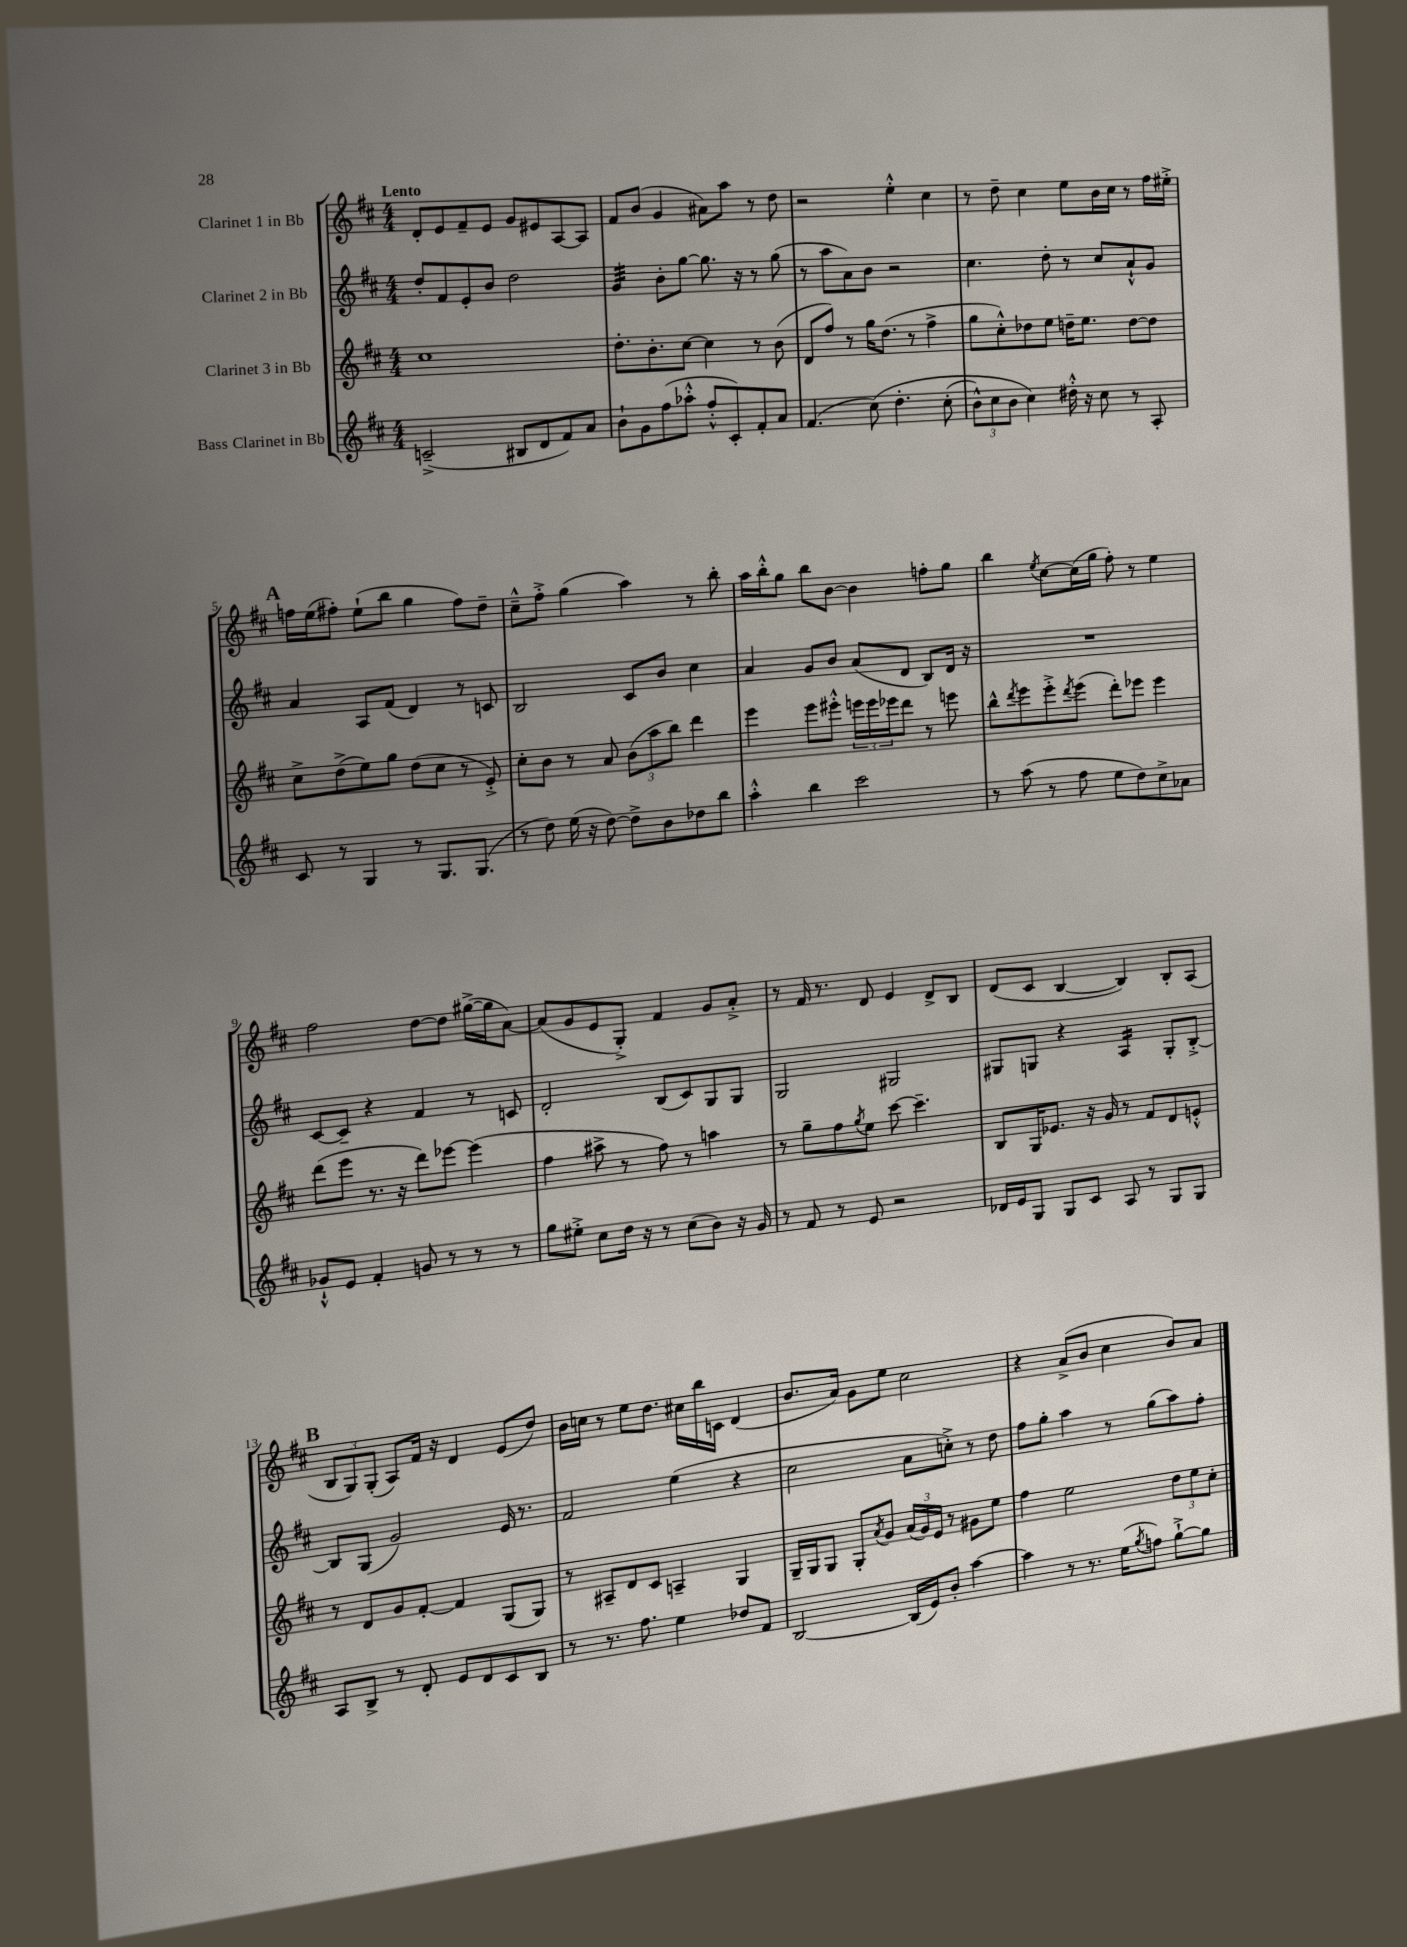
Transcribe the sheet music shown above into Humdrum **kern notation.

**kern	**kern	**kern	**kern
*staff4	*staff3	*staff2	*staff1
*clefG2	*clefG2	*clefG2	*clefG2
*k[f#c#]	*k[f#c#]	*k[f#c#]	*k[f#c#]
*M4/4	*M4/4	*M4/4	*M4/4
(2c~^/	1cc#	8dd'/L	8d'/L
.	.	8f#/	8e/
.	.	8e'/	8f#~/
.	.	8b/J	8e/J
8B#/L	.	2dd\	8g/L
8d/	.	.	8e#/
8f#/)	.	.	[8A/
8a/J	.	.	8A/]J
=	=	=	=
8b`\L	8.dd'\L	4g/	8f#/L
8g\	.	.	(8b/J
.	8.b'\	.	.
(8ff#\	.	8b'\L	4g/
8aa-'^^\J	[8cc#\J	[8gg\J	.
8ff#'^^/L	4cc#\]	8.gg\]	8a#\L)
8c#'/)	.	.	8aa\J
.	.	16r	.
8f#'/	8r	8r	8r
8a/J	(8b\	(8gg\	8dd\
=	=	=	=
(4.f#/	8d/L	8r	2r
.	8ff#/J)	8aa\L	.
.	8r	8a\)	.
&(8cc#\)	16gg\LK	8b\J	.
.	(8.dd\J	.	.
4.dd'\	.	2r	4ee'^^\
.	8r	.	.
.	4ff#^\	.	4cc#\
(8cc#'\	.	.	.
=	=	=	=
12b^^\L)	8gg\L	4.cc#\	8r
12cc#\	.	.	.
.	8cc#'^^\)	.	8dd~\
12b\J	.	.	.
4cc#\&)	8dd-\	.	4cc#\
.	8ee\J	8dd'\	.
16dd#'^^\	16dd~\LK	8r	8ee\L
16r	8.ee\J	.	.
8cc#\	.	8cc#/L	16b\L
.	.	.	16cc#\JJ
8r	[8dd\L	8a`^^/	8r
8A'/	8dd\]J	8g/J	16ff#\LL
.	.	.	16ee#'^\JJ
=	=	=	=
8c#/	8cc#^\L	4a/	16ff\LL
.	.	.	(16ee\J
8r	(8dd^\	.	8ff#'\J)
4G/	8ee\)	8A/L	(8ee`\L
.	8gg\J	(8f#/J	8bb\J
8r	(8dd\L	4d/)	4gg\
8.G/L	8cc#\J	.	.
.	8r	8r	8ff#\L)
(8.G/J	.	.	.
.	8e'^/)	8c/	8dd~\J
=	=	=	=
8r	8cc#'\L	2B/	8cc#~^^\L
8dd\)	8b\J	.	8ff#'^\J
(16ee\	8r	.	(4gg\
16r	.	.	.
[8dd\)	8a/	.	.
8dd^\]L	(12b\L	8c#/L	4aa\)
.	12aa\	.	.
8b\	.	8b/J	.
.	12bb\J)	.	.
8dd-\	4ddd\	4cc#\	8r
8bb\J	.	.	8bb'\
=	=	=	=
4aa'^^\	4eee\	4a/	16aa\LL
.	.	.	16bb'^^\J
.	.	.	8gg\J
4bb\	8eee\L	8g/L	8bb\L
.	8eee#'^^\J	8b/J	[8b\J
2ccc#\	24eee\LL	(8a/L	4b\]
.	24eee\	.	.
.	24eee-\J	.	.
.	8ddd\J	8d/J	.
.	8r	8B/L)	8ff'\L
.	8eee\	16d/Jk	8gg\J
.	.	16r	.
=	=	=	=
8r	8bb^^\L	1r	4bb\
.	8qddd/	.	.
(8aa\	8eee\	.	.
.	.	.	8qee/
8r	8eee'^\	.	[8cc#\L
.	8qddd/	.	.
8ff#\	(8eee\J	.	(16cc#\]L
.	.	.	16gg\JJ
8ee\L	8ddd'\L)	.	8ff#'\)
8dd\)	8eee-\J	.	8r
8cc#^\	4eee-\	.	4ee\
8a-\J	.	.	.
=	=	=	=
8g-`^^/L	(8ddd\L	[8c#/L	2ff#\
8e/J	8eee\J	8c#~/]J	.
4f#'/	8.r	4r	.
.	16r	.	.
8g/	8ddd\L)	4f#/	[8dd\L
8r	[8eee-\J	.	8dd\]J
8r	(4eee-\]	8r	([16gg#^\LL
.	.	.	16gg#\]J
8r	.	8c/	[8a\J)
=	=	=	=
8gg\L	4ff#\	2d'/	(8a/]L
8ee#'^\J	.	.	8g/
8cc#\L	8aa#^\	.	8e/
16dd\Jk	8r	.	8G'^/J)
16r	.	.	.
8r	8ff#\)	(8B/L	4f#/
(8cc#\L	8r	8c#/)	.
8b\J)	4aa\	8G/	8g/L
16r	.	8G/J	8a'^/J
16g/	.	.	.
=	=	=	=
8r	8r	2G/	8r
8f#/	8gg~\L	.	16f#/
.	.	.	8.r
8r	8ff#\	.	.
.	8qgg/	.	.
8e/	8ee\J	.	8d/
2r	[8ccc#\	2G#/	4e/
.	4.ccc#~\]	.	.
.	.	.	8d^/L
.	.	.	8B/J
=	=	=	=
16d-/LL	8B/L	8G#/L	(8d/L
16e/J	.	.	.
8G/J	16G/K	8G/J	8c#/J
.	8.e-/J	.	.
8G/L	.	4r	[4B/
8c#/J	16r	.	.
.	16g/	.	.
8A/	8r	4A/	4B/])
8r	8f#/L	.	.
8G/L	8d/	8G'/L	8B'/L
8G/J	8e'^^/J	[8B'^/J	(8A/J
=	=	=	=
8A/L	8r	8B/]L	12B/L
.	.	.	12G/)
8B^/J	8d/L	(8G/J	.
.	.	.	(12G'/J
8r	8g/	2g/)	8A/L)
8d'/	[8f#'/J	.	16f#/Jk
.	.	.	16r
8e/L	4f#/]	.	4d/
8d/	.	.	.
8c#/	(8G/L	16e/	(8e/L
.	.	8.r	.
8B/J	8G/J)	.	8dd/J)
=	=	=	=
8r	8r	2f#/	16b\LL
.	.	.	16cc\JJ
8.r	8A#~/L	.	8r
.	8d/	.	8ee\L
8.ff#\	.	.	.
.	8c#/J	.	8.dd\J
4ee\	4A~/	(4ee\	.
.	.	.	16cc#\LL
.	.	.	16bb\
.	.	.	16c\JJ
8dd-/L	4G/	4r	(4d/
8f#/J	.	.	.
=	=	=	=
[2B/	16G~/LL	2cc#\	8.b/L
.	16G/J	.	.
.	8G/J	.	.
.	.	.	16a/Jk)
.	8G'/L	.	8g\L
.	8qa/	.	.
.	8g/J	.	8ee\J
(16B/]LL	(24a/LL	8a\L	2cc#\
.	24g/)	.	.
16e/J)	.	.	.
.	24e/JJ	.	.
8b'/J	8r	8cc'^\J)	.
[4aa\	8g#\L	8r	.
.	8ee\J	8dd\	.
=	=	=	=
4aa\]	4ff#\	8ff#\L	4r
.	.	8gg'\J	.
8r	2ee\	4aa\	(8a^/L
8.r	.	.	8b/J
.	.	8r	4cc#\
(16ee\LK	.	.	.
8qgg/	.	.	.
8ff\J)	.	(8gg\L	.
[8gg`^\L	12dd\L	8aa\)	8b/L)
.	12ee\	.	.
8gg\]J	.	8ff#'\J	8a/J
.	12cc#'\J	.	.
==	==	==	==
*-	*-	*-	*-
